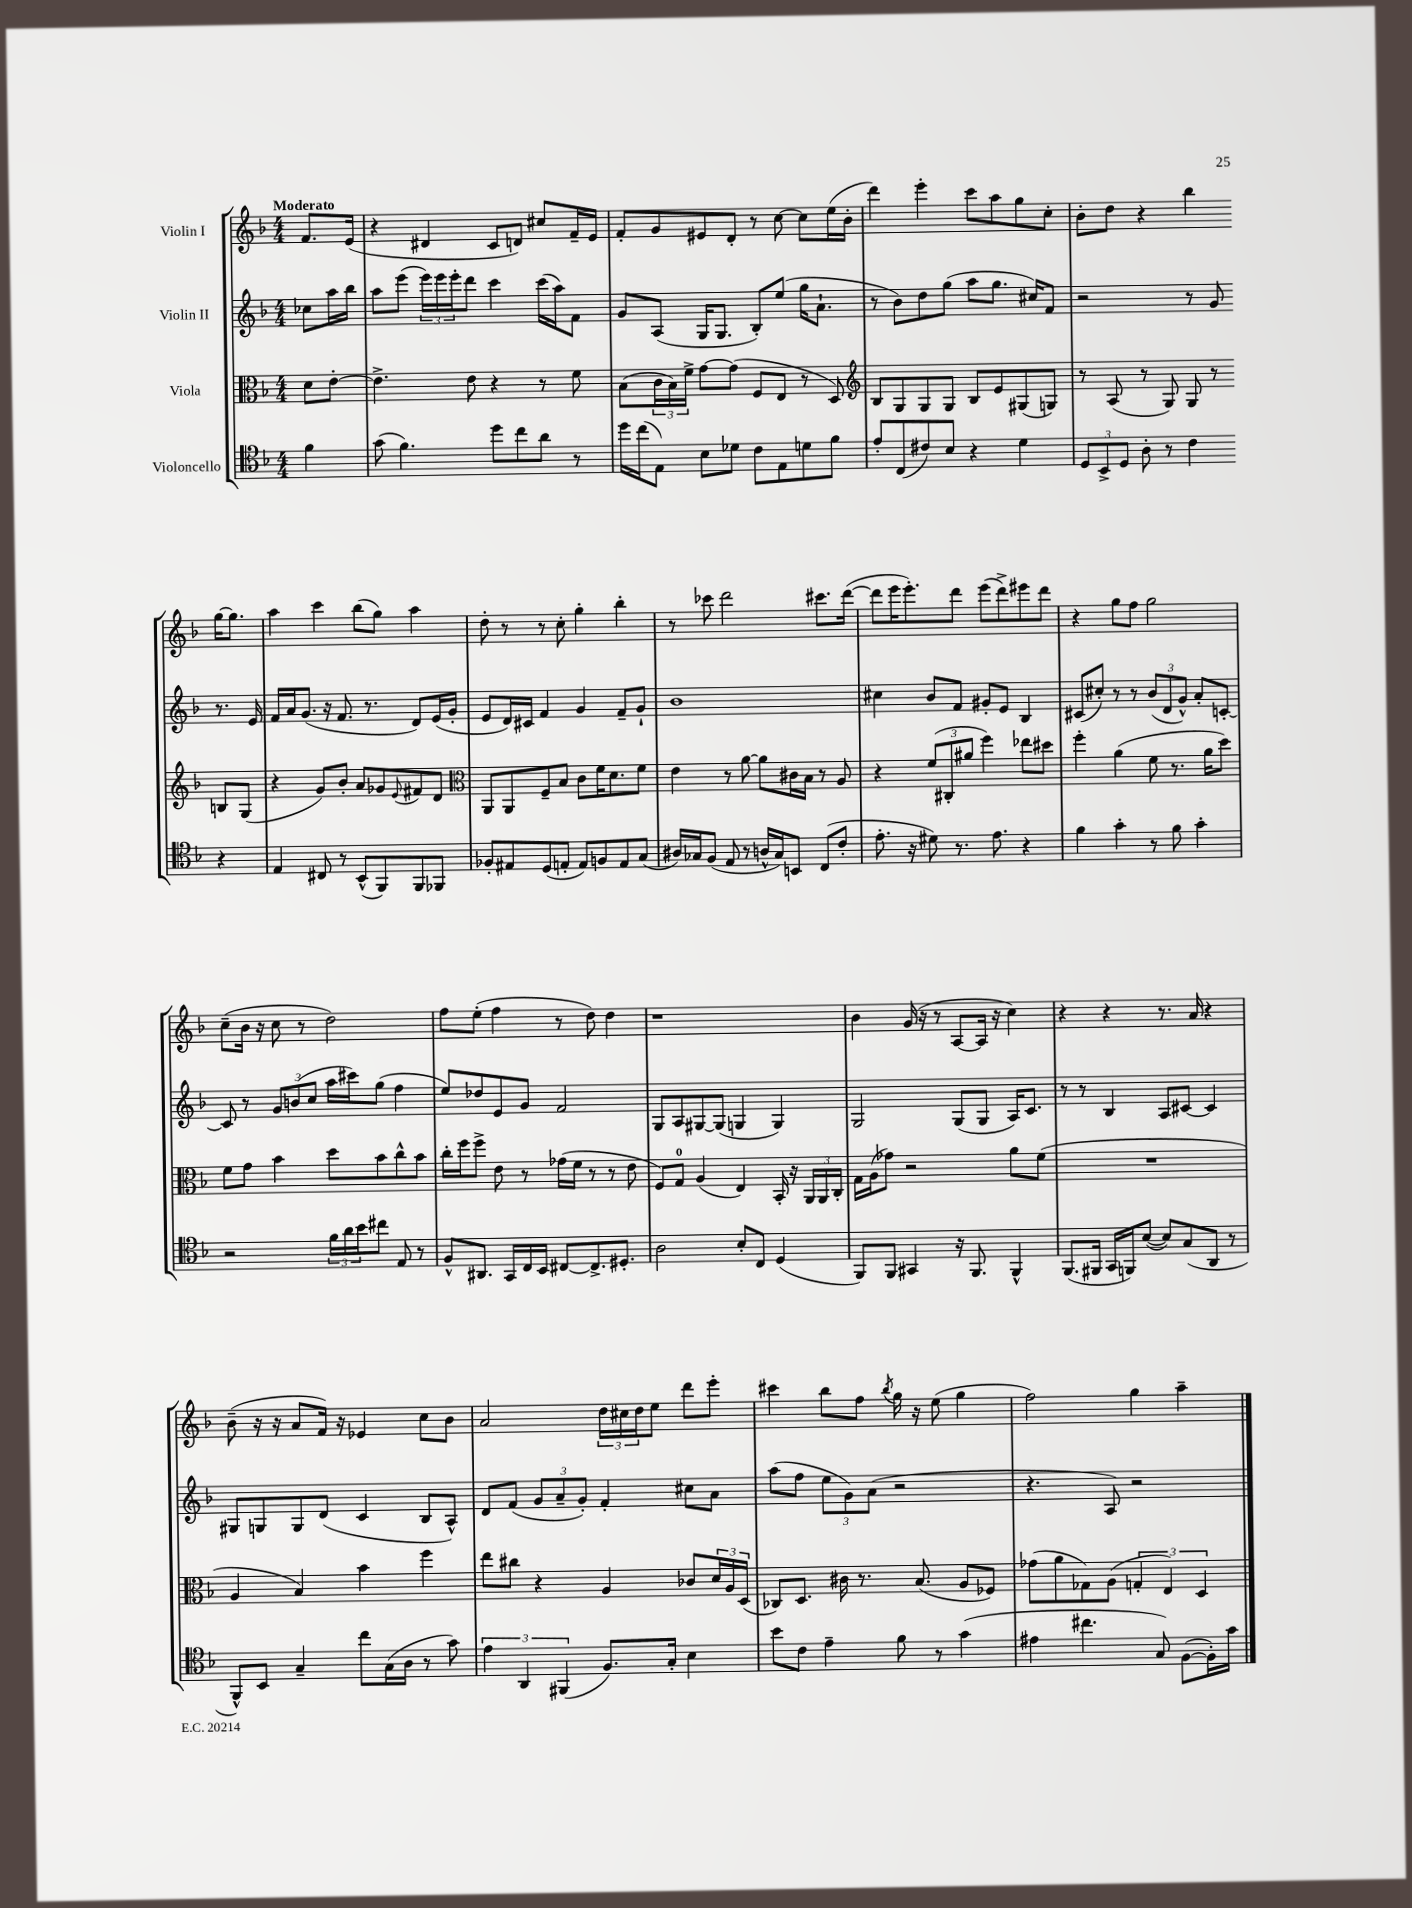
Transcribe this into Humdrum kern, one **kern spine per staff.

**kern	**kern	**kern	**kern
*staff4	*staff3	*staff2	*staff1
*clefC4	*clefC3	*clefG2	*clefG2
*k[b-]	*k[b-]	*k[b-]	*k[b-]
*M4/4	*M4/4	*M4/4	*M4/4
4f	8d	8cc-	8.f
.	[8e'	16aa	.
.	.	16bb-	(16e
=	=	=	=
(8g	4.e^]	8aa	4r
4.f)	.	(8eee	.
.	.	24eee)	4d#
.	.	24eee	.
.	.	24eee'	.
.	8e	8ddd	.
8dd	4r	4ccc	8c
8cc	.	.	8d)
8a	8r	(16ccc	8cc#
.	.	16aa)	.
8r	8f	8f	16f~
.	.	.	16e
=	=	=	=
16dd	(8B-	8g	8f'
(16cc	.	.	.
8E)	24c	(8A	8g
.	24B-)	.	.
.	24f^	.	.
8B-	[8g	16G	8e#
.	.	8.G	.
8d-	(8g]	.	8d'
8c	8F	8B-')	8r
8E	8E	(8ee	[8cc
8d	8r	16gg	8cc]
.	.	8.a`	.
8f	8D)	.	(16ee
.	.	.	16b-'
=	=	=	=
*	*clefG2	*	*
8e'	8B-	8r	4ddd)
(8C	8G	8b-)	.
8c#)	8G	8dd	4eee'
8B-	8G	(8gg	.
4r	8B-	8aa	8ccc
.	8e	8.gg	8aa
4d	(8G#	.	8gg
.	.	16cc#)	.
.	8G)	8f	8cc'
=	=	=	=
12D	8r	2r	8b-'
12BB-^	.	.	.
.	(8A	.	8dd
12D	.	.	.
8A'	8r	.	4r
8r	8G)	.	.
4c	8G	8r	4bb-
.	8r	8g	.
4r	8B	8.r	[16gg
.	.	.	8.gg]
.	(8G	.	.
.	.	16e	.
=	=	=	=
4E	4r	16f	4aa
.	.	16a	.
.	.	(8.g	.
8C#	8g)	.	4ccc
.	.	16r	.
8r	8b-'	8.f	.
(8BB-^^	8a	.	(8bb-
.	.	8.r	.
8FF)	8g-	.	8gg)
.	8qqe	.	.
8FF	8f#	8d)	4aa
8FF-	8d	(16e	.
.	.	16g'	.
=	=	=	=
*	*clefC3	*	*
8F-'	8AA	8e	8dd'
8E#	8AA	16d)	8r
.	.	16c#	.
(8D	8F~	4f	8r
8E'	8B-	.	8cc'
8E)	8c	4g	4gg'
8F	16f	.	.
.	8.d	.	.
8E	.	8f~	4bb-'
(8G	8f	8g`	.
=	=	=	=
16A#)	4e	1b-	8r
16G-	.	.	.
(8F	.	.	8ccc-
8E	8r	.	2ddd
8r	[8a	.	.
16A^^	8a]	.	.
16G-)	.	.	.
8BB	16c#	.	.
.	16B-	.	.
(8C	8r	.	8.ccc#
8c'	8A	.	.
.	.	.	([16ddd
=	=	=	=
8.e'	4r	4cc#	8ddd]
.	.	.	16eee
16r	.	.	8.eee')
8d#)	(12f	8b-	.
.	12C#'	.	.
8.r	.	8f	8ddd
.	12a#	.	.
.	4ff)	8g#'	(8eee
8.e	.	.	.
.	.	8e	8ddd^)
4r	8ee-	4B-	8eee#
.	8dd#	.	8ddd
=	=	=	=
4f	4ff'	(8c#	4r
.	.	8cc#')	.
4g'	(4a	8r	8gg
.	.	8r	8ff
8r	8f	(12b-	2gg
.	.	12d	.
8f	8.r	.	.
.	.	12g^^)	.
4g'	.	8a'	.
.	16a	.	.
.	8dd)	[8c'	.
=	=	=	=
2r	8f	8c]	(8cc~
.	8g	8r	16b-
.	.	.	16r
.	4b-	12g	8cc
.	.	(12b	.
.	.	.	8r
.	.	12cc	.
24f	8dd	16aa	2dd)
24a	.	.	.
.	.	16ccc#)	.
24b-	.	.	.
8cc#	8b-	(8gg	.
8E	8cc^^	4ff	.
8r	8b-	.	.
=	=	=	=
8F^^	16cc'	8ee)	8ff
.	16ff	.	.
8.AA#	8ff^	8dd-	(8ee'
.	8e	8e	4ff
16GG	.	.	.
16C	8r	8g	.
16BB-	.	.	.
[8C#	(16g-	2f	8r
.	16f	.	.
8.C#^]	8r	.	8dd)
.	8r	.	4dd
8.D#'	.	.	.
.	8e	.	.
=	=	=	=
2A	8F)	8G	1r
.	8G	8A	.
.	(4A	[8G#	.
.	.	(8G#]	.
8B-'	4E)	4G	.
8C	.	.	.
(4D	16BB-'	4G)	.
.	16r	.	.
.	24AA	.	.
.	24AA	.	.
.	24C'	.	.
=	=	=	=
8FF)	16G	2G	4b-
.	(16A	.	.
8FF	8g-)	.	.
4GG#	2r	.	(16g
.	.	.	16r
.	.	.	8r
16r	.	(8G	[8A
8.FF	.	.	.
.	.	8G	16A]
.	.	.	16r
4FF^^	8a	16A)	4cc)
.	.	8.c	.
.	(8f	.	.
=	=	=	=
(8.FF	1r	8r	4r
.	.	8r	.
16FF#	.	.	.
16GG	.	4B-	4r
16FF)	.	.	.
([8B-	.	.	.
8B-])	.	8A	8.r
(8G	.	[8c#	.
.	.	.	16a
8AA	.	4c#]	4r
8r	.	.	.
=	=	=	=
8FF^^)	4A	8G#	(8b-~
8BB-	.	8G	16r
.	.	.	16r
4G~	4B-)	8G	8a
.	.	(8d	16f)
.	.	.	16r
8cc	4b-	4c	4e-
(16G	.	.	.
16A	.	.	.
8r	4ff	8B-	8cc
8g)	.	8A^^)	8b-
=	=	=	=
6e	8ee	8d	2a
.	8cc#	(8f	.
6AA	.	.	.
.	4r	12g	.
(6FF#	.	12a~	.
.	.	12g')	.
8.F)	4A	4f'	24dd
.	.	.	24cc#
.	.	.	24dd
.	.	.	8ee
16G'	.	.	.
4B-	8c-	8cc#	8ddd
.	24d	8a	8eee'
.	24A	.	.
.	(24D	.	.
=	=	=	=
8b-	8C-)	(8aa	4ccc#
8c	8.D	8ff	.
4e~	.	12ee	8bb-
.	16c#	.	.
.	.	12g)	.
.	8.r	.	8ff
.	.	(12a	.
.	.	.	8qbb-
8f	.	2r	16gg
.	(8.B-	.	16r
8r	.	.	(8ee
(4g	8A	.	4gg
.	8F-)	.	.
=	=	=	=
4e#	(8g-	4.r	2ff)
.	8a	.	.
4.cc#	8G-)	.	.
.	(8A	8A)	.
.	6G'	2r	4gg
8G)	.	.	.
.	6E)	.	.
([8F	.	.	4aa~
.	6D	.	.
16F'])	.	.	.
16g	.	.	.
==	==	==	==
*-	*-	*-	*-
